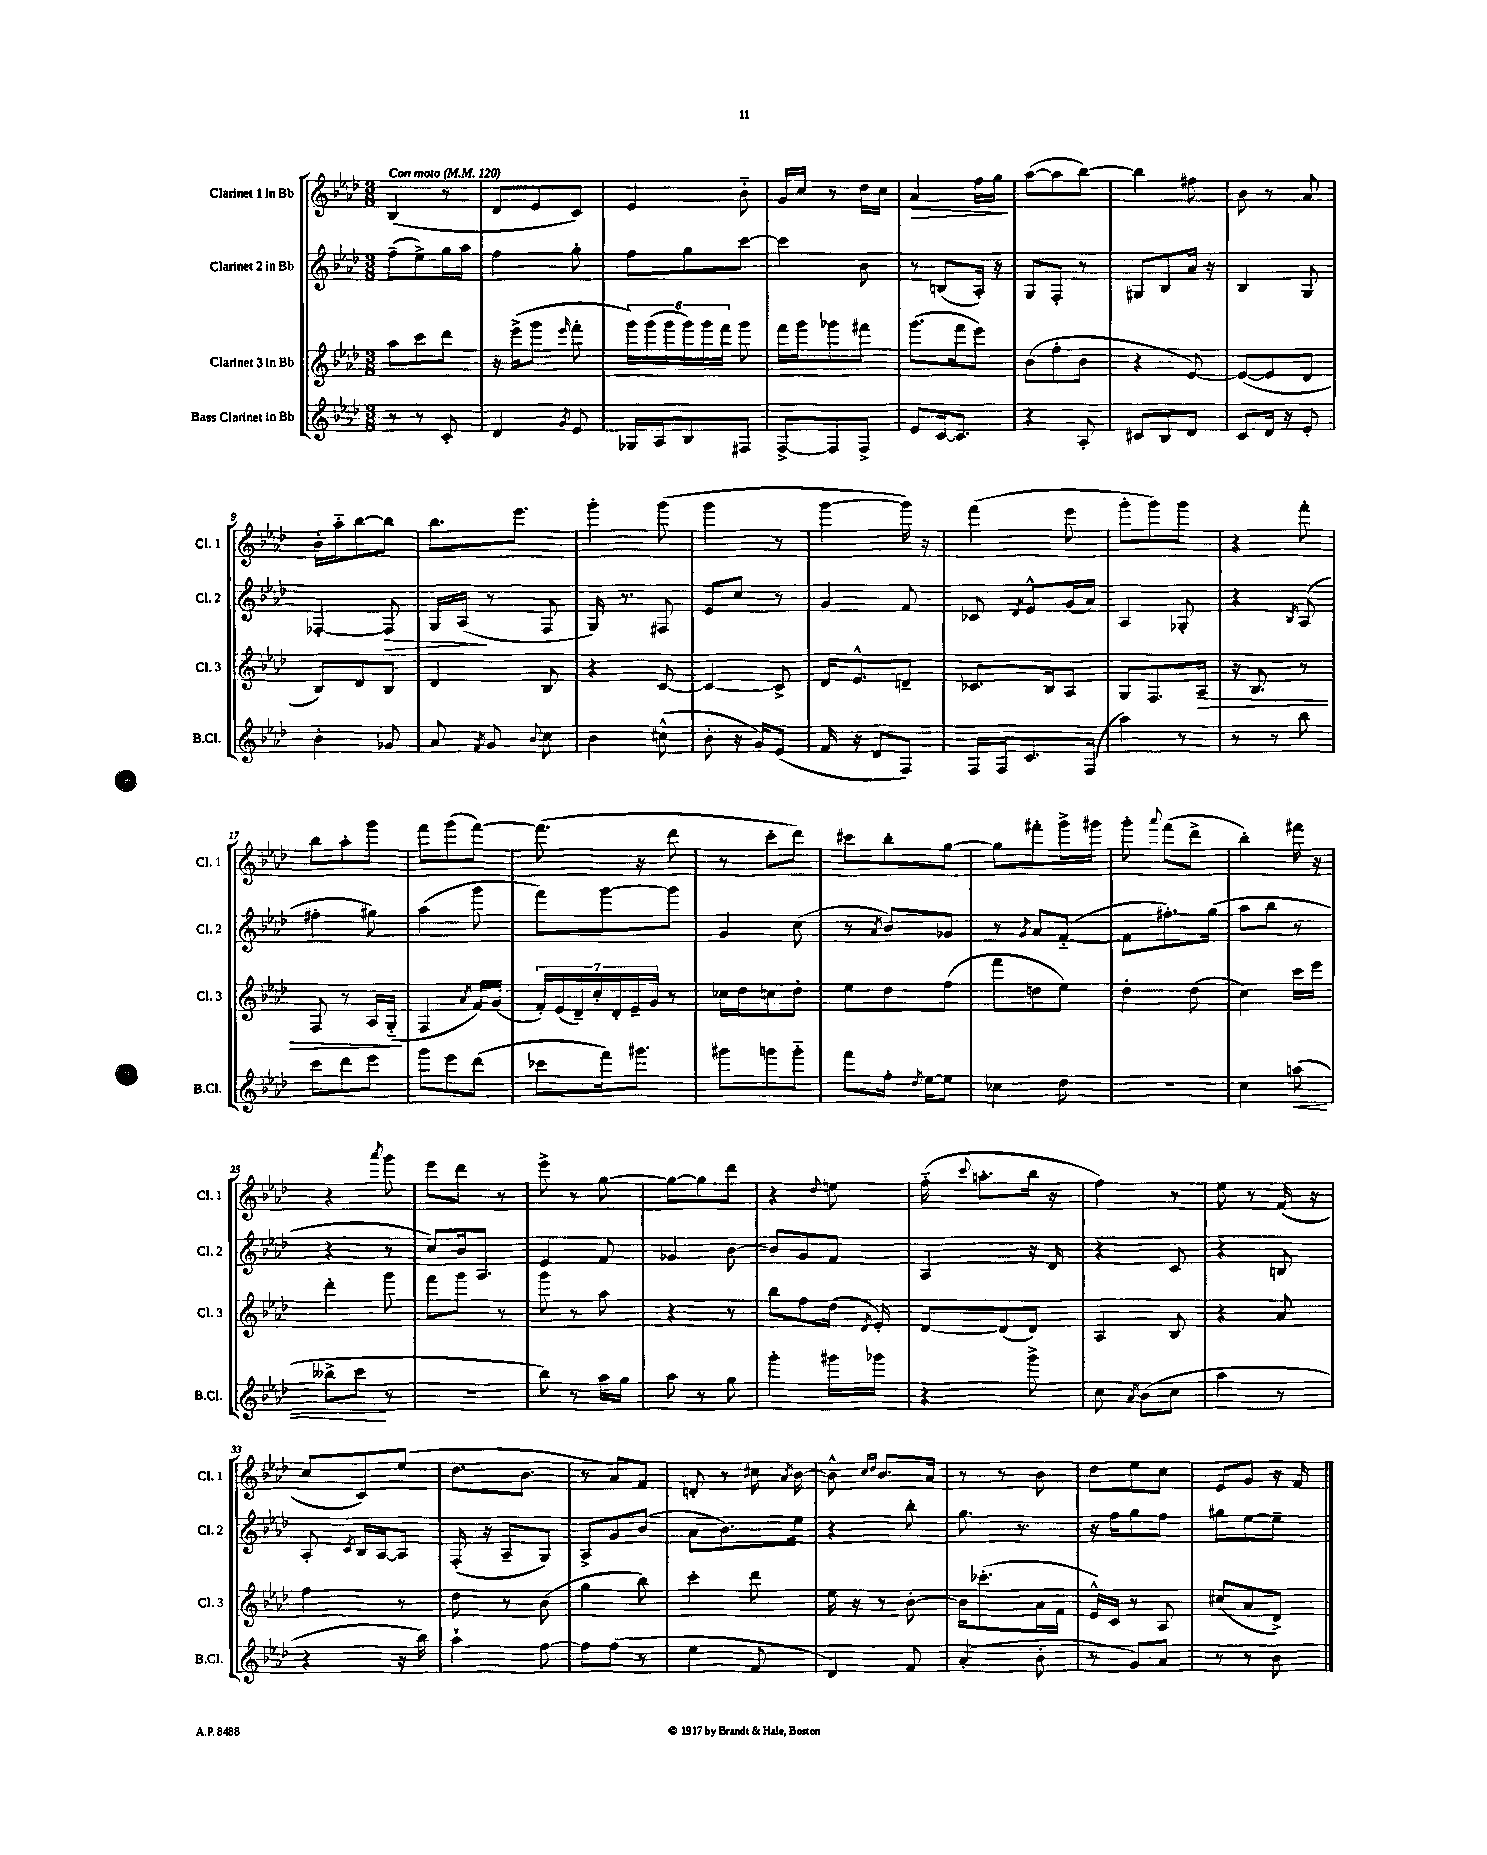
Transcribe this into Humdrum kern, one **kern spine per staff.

**kern	**dynam	**kern	**dynam	**kern	**dynam	**kern	**dynam
*part4	*part4	*part3	*part3	*part2	*part2	*part1	*part1
*staff4	*staff4	*staff3	*staff3	*staff2	*staff2	*staff1	*staff1
*I"Bass Clarinet in Bb	*	*I"Clarinet 3 in Bb	*	*I"Clarinet 2 in Bb	*	*I"Clarinet 1 in Bb	*
*I'B.Cl.	*	*I'Cl. 3	*	*I'Cl. 2	*	*I'Cl. 1	*
*clefG2	*	*clefG2	*	*clefG2	*	*clefG2	*
*k[b-e-a-d-]	*	*k[b-e-a-d-]	*	*k[b-e-a-d-]	*	*k[b-e-a-d-]	*
*M3/8	*	*M3/8	*	*M3/8	*	*M3/8	*
*MM120	*	*MM120	*	*MM120	*	*MM120	*
=1	=1	=1	=1	=1	=1	=1	=1
!	!	!	!	!	!	!LO:TX:a:B:t=Con moto	!
8r	.	8aa-\L	.	(8ff~\L	.	(4B-/	.
8r	.	8ccc\	.	8ee-^\)	.	.	.
8c'/	.	8ddd-\J	.	16gg\L	.	8r	.
.	.	.	.	16aa-\JJ	.	.	.
=2	=2	=2	=2	=2	=2	=2	=2
4d-/	.	16r	.	4ff\	.	8d-/L	.
.	.	(16eee-^\KL	.	.	.	.	.
.	.	8ggg\J	.	.	.	8e-/	.
8qg/	.	16qqeee-/	.	.	.	.	.
8e-/	.	8fff'\	.	8gg'\	.	8c/J)	.
=3	=3	=3	=3	=3	=3	=3	=3
16G-X/LL	.	24ggg\LL)	.	8ff\L	.	4e-/	.
.	.	(24ggg\	.	.	.	.	.
16A-/J	.	.	.	.	.	.	.
.	.	24ggg\	.	.	.	.	.
8B-/	.	24ggg\)	.	8gg\	.	.	.
.	.	24ggg\	.	.	.	.	.
.	.	24fff\JJ	.	.	.	.	.
8F#X/J	.	8ggg\	.	[8ccc\J	.	8b-\	.
=4	=4	=4	=4	=4	=4	=4	=4
[8F^/L	.	16fff\LL	.	4ccc\]	.	16g/LL	.
.	.	16ggg\J	.	.	.	16cc/JJ	.
8F/]	.	8ggg-X\	.	.	.	8r	.
8F^/J	.	8fff#X\J	.	8b-\	.	16dd-\LL	.
.	.	.	.	.	.	16cc\JJ	.
=5	=5	=5	=5	=5	=5	=5	=5
!	!	!	!	!	!	!	!LO:HP:b
8e-/L	.	(8.ggg\L	.	8r	.	4a-/	>
[16c/k	.	.	.	(8Bn/L	.	.	.
8.c/J]	.	16fff\k	.	.	.	.	.
.	.	8eee-\J)	.	16A-'/Jk)	.	16ff\LL	.
.	.	.	.	16r	.	16gg\JJ	.
.	.	.	.	.	.	.	]
=6	=6	=6	=6	=6	=6	=6	=6
4r	.	(8b-\L	.	8G/L	.	([8aa-\L	.
.	.	8ff'\	.	8F'/J	.	8aa-\]	.
8A-'/	.	8b-\J	.	8r	.	[8bb-\J)	.
=7	=7	=7	=7	=7	=7	=7	=7
8c#X/L	.	4r	.	8G#X/L	.	4bb-\]	.
8B-/	.	.	.	8B-/	.	.	.
8d-/J	.	[8e-/)	.	16a-/Jk	.	8ff#X\	.
.	.	.	.	16r	.	.	.
=8	=8	=8	=8	=8	=8	=8	=8
8c/L	.	(8e-/L_	.	4B-/	.	8b-\	.
16d-/Jk	.	8e-/]	.	.	.	8r	.
16r	.	.	.	.	.	.	.
8e-'/	.	8d-/J	.	8G/	.	8a-/	.
!!LO:LB:g=z
=9	=9	=9	=9	=9	=9	=9	=9
4b-'\	.	8B-/L)	.	[4F-X'/	.	16b-'\LL	.
.	.	.	.	.	.	16aa-\J	.
.	.	8d-/	.	.	.	[8bb-\	.
!	!	!	!	!	!LO:HP:b	!	!
8g-X/	.	8B-/J	.	8F-/]	>	8bb-\J]	.
=10	=10	=10	=10	=10	=10	=10	=10
8a-/	.	4d-/	.	16G/LL	.	8.bb-\L	.
.	.	.	.	(16A-/JJ	.	.	.
8qf/	.	.	.	.	.	.	.
8g/	.	.	.	8r	]	.	.
.	.	.	.	.	.	8.eee-\J	.
8qqb-/	.	.	.	.	.	.	.
8cc\	.	8B-/	.	8F/	.	.	.
=11	=11	=11	=11	=11	=11	=11	=11
4b-\	.	4r	.	16G/)	.	4ggg'\	.
.	.	.	.	8.r	.	.	.
(8cc#X^^\	.	[8c/	.	8F#X/	.	(8ggg\	.
=12	=12	=12	=12	=12	=12	=12	=12
8b-'\	.	4c/_	.	8e-/L	.	4ggg\	.
16r	.	.	.	8cc/J	.	.	.
16g/KL)	.	.	.	.	.	.	.
(8e-/J	.	8c^/]	.	8r	.	8r	.
=13	=13	=13	=13	=13	=13	=13	=13
16f/	.	16d-/KL	.	4g/	.	[4ggg\	.
16r	.	8.e-^^/	.	.	.	.	.
8d-/L	.	.	.	.	.	.	.
8F/J)	.	8dn~/J	.	8f/	.	16ggg\])	.
.	.	.	.	.	.	16r	.
=14	=14	=14	=14	=14	=14	=14	=14
16F/LL	.	8.c-X/L	.	8c-X/	.	(4fff\	.
16F/J	.	.	.	.	.	.	.
.	.	.	.	8qd-/	.	.	.
8.c/	.	.	.	8e-^^/L	.	.	.
.	.	16B-/k	.	.	.	.	.
.	.	8A-/J	.	(16g/L	.	8eee-\	.
(16F/Jk	.	.	.	16a-/JJ)	.	.	.
=15	=15	=15	=15	=15	=15	=15	=15
4aa-\)	.	8G/L	.	4A-/	.	8ggg'\L	.
.	.	8.F/	.	.	.	8ggg\)	.
8r	.	.	.	8G-X'/	.	8ggg\J	.
!	!	!	!LO:HP:b	!	!	!	!
.	.	16A-/Jk	>	.	.	.	.
=16	=16	=16	=16	=16	=16	=16	=16
8r	.	16r	.	4r	.	4r	.
.	.	8.B-/	.	.	.	.	.
8r	.	.	.	.	.	.	.
.	.	.	.	8qB-/	.	.	.
8bb-\	.	8r	.	(8A-/	.	8fff'\	.
!!LO:LB:g=z
=17	=17	=17	=17	=17	=17	=17	=17
8ccc\L	.	8F/	.	4ff#X'\	.	8bb-\L	.
8ddd-\	.	8r	.	.	.	8aa-'\	.
8eee-\J	.	16A-/LL	.	8gg#X\)	.	8ggg\J	.
.	.	(16G/JJ	.	.	.	.	.
.	.	.	]	.	.	.	.
=18	=18	=18	=18	=18	=18	=18	=18
8ggg\L	.	4F/	.	(4aa-\	.	8fff\L	.
8eee-\	.	.	.	.	.	(8ggg\	.
.	.	8qa-/	.	.	.	.	.
(8ddd-\J	.	16f/LL)	.	8ggg\	.	[8fff\J)	.
.	.	(16g/JJ	.	.	.	.	.
=19	=19	=19	=19	=19	=19	=19	=19
8ccc-X\L	.	28f'/LL)	.	8fff\L)	.	(8.fff\]	.
.	.	(28e-/	.	.	.	.	.
.	.	28d-~/)	.	.	.	.	.
.	.	28cc'/	.	.	.	.	.
16fff\k)	.	.	.	[8ggg\	.	.	.
.	.	28d-'/	.	.	.	.	.
.	.	28e-~/	.	.	.	.	.
8.ggg#X\J	.	.	.	.	.	16r	.
.	.	28g/JJ	.	.	.	.	.
.	.	8r	.	8ggg\J]	.	8ddd-\	.
=20	=20	=20	=20	=20	=20	=20	=20
8ggg#X\L	.	16cc-X\LL	.	4g/	.	8r	.
.	.	16dd-\J	.	.	.	.	.
8gggn\	.	8ccn\	.	.	.	8ccc'\L	.
8ggg\J	.	8dd-'\J	.	(8cc\	.	8ddd-\J)	.
=21	=21	=21	=21	=21	=21	=21	=21
8fff\L	.	8ee-\L	.	8r	.	8ccc#X\L	.
.	.	.	.	8qa-/	.	.	.
16ff'\Jk	.	8dd-\	.	8b-/L)	.	8bb-'\	.
8qdd-/	.	.	.	.	.	.	.
[16ee-\KL	.	.	.	.	.	.	.
8ee-\J]	.	(8ff\J	.	8g-X/J	.	[8gg\J	.
=22	=22	=22	=22	=22	=22	=22	=22
4cc-X\	.	8fff\L	.	8r	.	8gg\L]	.
.	.	.	.	8qg/	.	.	.
.	.	8ddn\	.	8a-/L	.	8fff#X'\	.
8dd-\	.	8ee-\J)	.	([8f/J	.	16ggg^\L	.
.	.	.	.	.	.	16ggg#X\JJ	.
=23	=23	=23	=23	=23	=23	=23	=23
4.r	.	4dd-'\	.	8f\L]	.	8ggg'\	.
.	.	.	.	.	.	8qqaaa-/	.
.	.	.	.	8.ff#X'\)	.	(8fff\L	.
.	.	(8dd-\	.	.	.	8ddd-^\J	.
.	.	.	.	(16gg\Jk	.	.	.
=24	=24	=24	=24	=24	=24	=24	=24
4cc\	.	4cc\)	.	8aa-\L	.	4bb-'\)	.
.	.	.	.	8bb-\J	.	.	.
!	!LO:HP:b	!	!	!	!	!	!
(8aan\	<	16ccc\LL	.	8r	.	16fff#X\	.
.	.	16eee-\JJ	.	.	.	16r	.
!!LO:LB:g=z
=25	=25	=25	=25	=25	=25	=25	=25
8bb--X^\L	.	4ddd-'\	.	4r	.	4r	.
8ccc\J	.	.	.	.	.	.	.
.	.	.	.	.	.	8qaaa-/	.
8r	[	8ggg\	.	8r	.	8ggg\	.
=26	=26	=26	=26	=26	=26	=26	=26
4.r	.	8fff\L	.	8cc/L)	.	8eee-\L	.
.	.	8ggg\J	.	16b-/k	.	8ddd-\J	.
.	.	.	.	8.A-/J	.	.	.
.	.	8r	.	.	.	8r	.
=27	=27	=27	=27	=27	=27	=27	=27
8bb-\)	.	8ggg\	.	4e-/	.	8eee-^\	.
8r	.	8r	.	.	.	8r	.
16aa-\LL	.	8aa-\	.	8f/	.	[8gg\	.
16gg\JJ	.	.	.	.	.	.	.
=28	=28	=28	=28	=28	=28	=28	=28
8aa-\	.	4r	.	4g-X/	.	8gg\L_	.
8r	.	.	.	.	.	8gg\]	.
8gg\	.	8r	.	[8b-\	.	8ddd-\J	.
=29	=29	=29	=29	=29	=29	=29	=29
4ggg'\	.	8bb-\L	.	8b-/L]	.	4r	.
.	.	8ff\	.	8g/	.	.	.
.	.	.	.	.	.	8qqdd-/	.
16ggg#X\LL	.	(16dd-\Jk	.	8f/J	.	8een\	.
.	.	8qd-/	.	.	.	.	.
16ggg-X\JJ	.	16e-'/)	.	.	.	.	.
=30	=30	=30	=30	=30	=30	=30	=30
4r	.	[8d-/L	.	4A-/	.	(16ff\	.
.	.	.	.	.	.	8qqccc/	.
.	.	.	.	.	.	8.aan'\L	.
.	.	(8d-/]	.	.	.	.	.
8ggg^\	.	8d-/J)	.	16r	.	16bb-\Jk	.
.	.	.	.	16d-/	.	16r	.
=31	=31	=31	=31	=31	=31	=31	=31
8cc\	.	4A-/	.	4r	.	4ff\)	.
8qa-/	.	.	.	.	.	.	.
(8b-\L	.	.	.	.	.	.	.
8cc\J	.	8B-/	.	8c/	.	8r	.
=32	=32	=32	=32	=32	=32	=32	=32
4aa-\	.	4r	.	4r	.	8ee-\	.
.	.	.	.	.	.	8r	.
8r	.	8a-/	.	8Bn/	.	(16f/	.
.	.	.	.	.	.	16r	.
!!LO:LB:g=z
=33	=33	=33	=33	=33	=33	=33	=33
4r	.	4ff\	.	8A-'/	.	8cc/L	.
.	.	.	.	8qc/	.	.	.
.	.	.	.	16B-/LL	.	8c/)	.
.	.	.	.	[16A-/J	.	.	.
16r	.	8r	.	8A-/J]	.	(8ee-/J	.
16bb-\)	.	.	.	.	.	.	.
=34	=34	=34	=34	=34	=34	=34	=34
4aa-`\	.	8dd-\	.	(16F'/	.	8.dd-\L	.
.	.	.	.	16r	.	.	.
.	.	8r	.	8A-~/L	.	.	.
.	.	.	.	.	.	8.b-\J	.
[8ff\	.	(8b-\	.	8G/J)	.	.	.
=35	=35	=35	=35	=35	=35	=35	=35
8ff\L]	.	4gg\	.	8A-^/L	.	8r	.
(8ff\J	.	.	.	8g/	.	8a-/L)	.
8r	.	8bb-\)	.	(8b-/J	.	8f/J	.
=36	=36	=36	=36	=36	=36	=36	=36
4ee-\	.	4ccc'\	.	8a-\L	.	8dn'/	.
.	.	.	.	8.b-\)	.	8r	.
8f/	.	8ddd-\	.	.	.	16cc#X\	.
.	.	.	.	.	.	8qa-/	.
.	.	.	.	16ee-\Jk	.	[16b-\	.
=37	=37	=37	=37	=37	=37	=37	=37
4d-/)	.	16ee-\	.	4r	.	8b-^^\]	.
.	.	16r	.	.	.	.	.
.	.	.	.	.	.	16qqcc/LL	.
.	.	.	.	.	.	16qqdd-/JJ	.
.	.	8r	.	.	.	8.b-/L	.
8f/	.	[8b-'\	.	8bb-'\	.	.	.
.	.	.	.	.	.	16a-/Jk	.
=38	=38	=38	=38	=38	=38	=38	=38
(4a-'/	.	16b-\KL]	.	8.gg\	.	8r	.
.	.	(8.ccc-X'\	.	.	.	.	.
.	.	.	.	.	.	8r	.
.	.	.	.	8.r	.	.	.
8b-'\	.	16a-\L	.	.	.	8b-\	.
.	.	16f\JJ	.	.	.	.	.
=39	=39	=39	=39	=39	=39	=39	=39
8r	.	16e-^^/LL)	.	16r	.	8dd-\L	.
.	.	16c/JJ	.	16ff\KL	.	.	.
8g/L)	.	8r	.	8gg\	.	8ee-\	.
8a-/J	.	8A-/	.	8ff\J	.	8cc\J	.
=40	=40	=40	=40	=40	=40	=40	=40
8r	.	(8cc#X/L	.	8gg#X\L	.	8e-/L	.
8r	.	8a-/	.	[8ee-\	.	8g/J	.
8b-\	.	8d-^/J)	.	8ee-~\J]	.	16r	.
.	.	.	.	.	.	16f/	.
==	==	==	==	==	==	==	==
*-	*-	*-	*-	*-	*-	*-	*-
